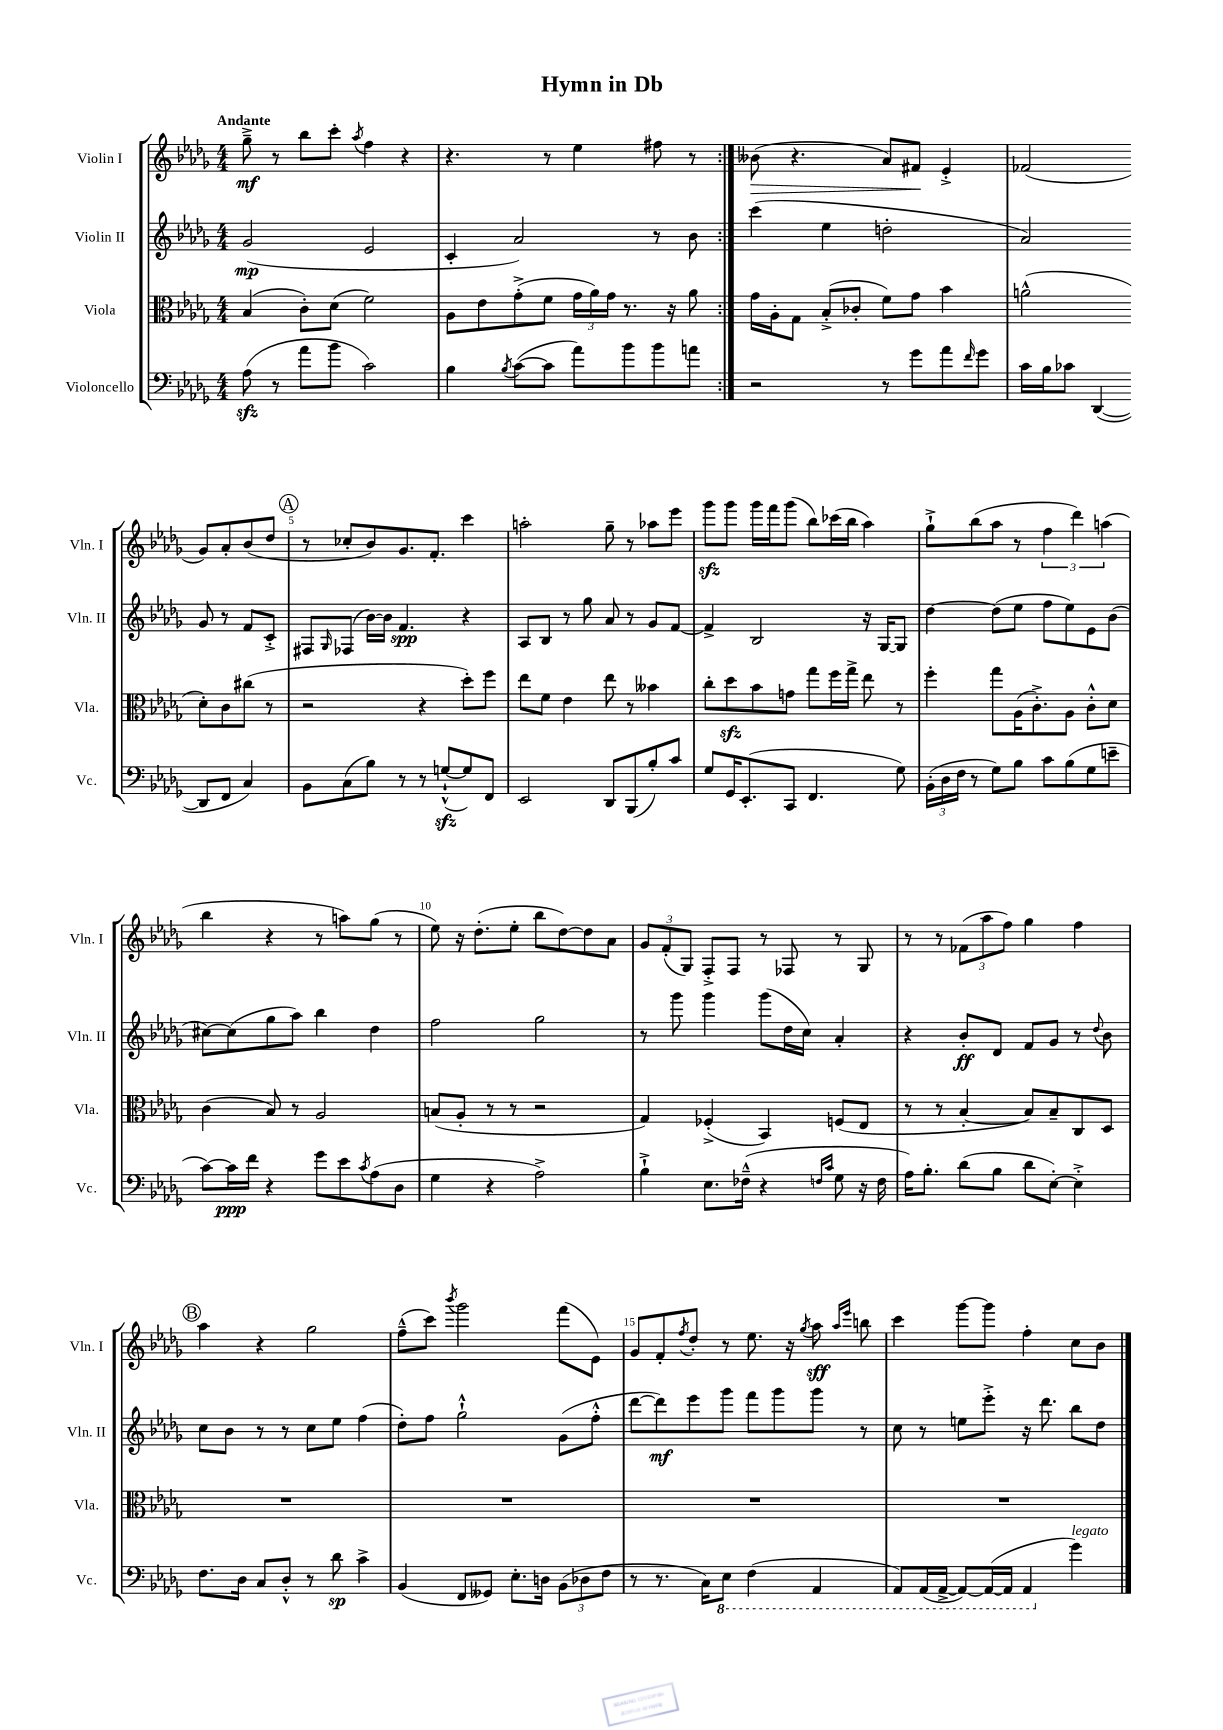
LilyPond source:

\header { title = "Hymn in Db" }
<<
\new StaffGroup <<
\new Staff = "s0" \with { instrumentName = "Violin I" shortInstrumentName = "Vln. I" } {
    \clef treble \key des \major \numericTimeSignature \time 4/4 \tempo "Andante"
    \repeat volta 2 { ges''8--->\mf r8 bes''8 c'''8-. \acciaccatura { aes''8 } f''4 r4 |
    r4. r8 ees''4 fis''8 r8 | }
    beses'8\>( r4. aes'8) fis'8\! ees'4-.-> |
    fes'2( ges'8) aes'8-. bes'8( des''8 |
    \mark \markup { \circle "A" } r8 ces''8-. bes'8) ges'8. f'8.-. c'''4 |
    a''2-. ges''8-- r8 aes''8 ees'''8 |
    ges'''8\sfz ges'''8 ges'''16 f'''16 ges'''8( bes''8) ces'''16( bes''16 aes''4) |
    ges''8-!-> bes''8( aes''8 r8 \tuplet 3/2 { f''4 des'''4) a''4( } |
    bes''4 r4 r8 a''8) ges''8( r8 |
    ees''8) r16 des''8.-.( ees''8-. bes''8 des''8~) des''8 aes'8 |
    \tuplet 3/2 { ges'8 f'8-.( ges8) } f8-.-> f8 r8 fes8 r8 ges8 |
    r8 r8 \tuplet 3/2 { fes'8( aes''8 f''8) } ges''4 f''4 |
    \mark \markup { \circle "B" } aes''4 r4 ges''2 |
    f''8---^( c'''8) \acciaccatura { bes'''8 } ges'''2 f'''8( ees'8) |
    ges'8 f'8-. \acciaccatura { f''8 } des''8-. r8 ees''8. r16 \acciaccatura { ges''8 } aes''8\sff \grace { aes''16 ees'''16 } b''8 |
    c'''4 ges'''8~ ges'''8 f''4-. c''8 bes'8 \bar "|." |
}
\new Staff = "s1" \with { instrumentName = "Violin II" shortInstrumentName = "Vln. II" } {
    \clef treble \key des \major \numericTimeSignature \time 4/4
    \repeat volta 2 { ges'2\mp( ees'2 |
    c'4-. aes'2) r8 bes'8 | }
    c'''4( ees''4 d''2-. |
    aes'2) ges'8 r8 f'8 c'8-.-> |
    \mark \markup { \circle "A" } fis8 \grace { ges16 } fes8( bes'16~) bes'16 f'4.\spp r4 |
    aes8 bes8 r8 ges''8 aes'8 r8 ges'8 f'8~ |
    f'4-> bes2 r16 ges16~ ges8 |
    des''4~ des''8( ees''8 f''8 ees''8) ees'8 bes'8( |
    cis''8~) cis''8( ges''8 aes''8) bes''4 des''4 |
    f''2 ges''2 |
    r8 ges'''8 ges'''4 ges'''8( des''16 c''16) aes'4-. |
    r4 bes'8-.\ff des'8 f'8 ges'8 r8 \appoggiatura { des''8 } bes'8 |
    \mark \markup { \circle "B" } c''8 bes'8 r8 r8 c''8 ees''8 f''4( |
    des''8-.) f''8 ges''2-!-^ ges'8( f''8-.-^ |
    des'''8~ des'''8\mf) ees'''8 ges'''8 f'''8 ges'''8 ges'''8 r8 |
    c''8 r8 e''8 ees'''8-.-> r16 des'''8. bes''8 des''8 \bar "|." |
}
\new Staff = "s2" \with { instrumentName = "Viola" shortInstrumentName = "Vla." } {
    \clef alto \key des \major \numericTimeSignature \time 4/4
    \repeat volta 2 { bes4( c'8-.) des'8( f'2) |
    aes8 ees'8 ges'8-.->( f'8 \tuplet 3/2 { ges'16 aes'16) ges'16 } r8. r16 aes'8 | }
    ges'16 aes16-. ges8 bes8-.->( ces'8-. f'8) ges'8 bes'4 |
    a'2-^( des'8-.) c'8 cis''8( r8 |
    \mark \markup { \circle "A" } r2 r4 des''8-.) f''8 |
    ees''8 f'8 ees'4 ees''8 r8 beses'4 |
    c''8-. des''8\sfz bes'8 g'8 ges''8 f''16 ges''16-> ees''8 r8 |
    f''4-. ges''8 aes16( c'8.-.->) aes8 c'8-.-^ des'8 |
    c'4( bes8) r8 aes2 |
    b8( aes8-. r8 r8 r2 |
    ges4) fes4-.->( bes,4) f8( ees8 |
    r8 r8 bes4~-. bes8) bes8-- c8 des8 |
    \mark \markup { \circle "B" } R1 |
    R1 |
    R1 |
    R1 \bar "|." |
}
\new Staff = "s3" \with { instrumentName = "Violoncello" shortInstrumentName = "Vc." } {
    \clef bass \key des \major \numericTimeSignature \time 4/4
    \repeat volta 2 { aes8\sfz( r8 aes'8 bes'8 c'2) |
    bes4 \acciaccatura { bes8 } c'8~( c'8 aes'8) bes'8 bes'8 a'8 | }
    r2 r8 ges'8 aes'8 \grace { f'16 } ges'8 |
    c'16 bes16 ces'8 des,4~( des,8 f,8 c4) |
    \mark \markup { \circle "A" } bes,8 c8( bes8) r8 r8 g8~-!-^\sfz( g8) f,8 |
    ees,2 des,8 bes,,8( bes8-.) c'8 |
    ges8 ges,16 ees,8.-.( c,8 f,4. ges8) |
    \tuplet 3/2 { bes,16-.( des16 f16 } r8 ges8) bes8 c'8 bes8( ges8 e'8-- |
    c'8~) c'16\ppp f'16 r4 ges'8 ees'8 \acciaccatura { c'8 } aes8( des8 |
    ges4 r4 aes2->) |
    bes4-!-> ees8. fes16---^( r4 \grace { f16 c'16 } ges8 r16 f16 |
    aes16) bes8.-. des'8( bes8 des'8 ees8~-.) ees4-.-> |
    \mark \markup { \circle "B" } f8. des16 c8 des8-.-^ r8 des'8\sp c'4-> |
    bes,4( f,8 geses,8) ees8.-. d16 \tuplet 3/2 { bes,8( des8 f8 } |
    r8 r8. c16) \ottava #-1 ees,8 f,4( aes,,4 |
    aes,,8) aes,,16( aes,,16~-> aes,,8~) aes,,16~( aes,,16 aes,,4 \ottava #0 ges'4^\markup { \italic "legato" }) \bar "|." |
}
>>
>>
\layout { \context { \Score \override BarNumber.break-visibility = ##(#f #t #t) barNumberVisibility = #(every-nth-bar-number-visible 5) } }
